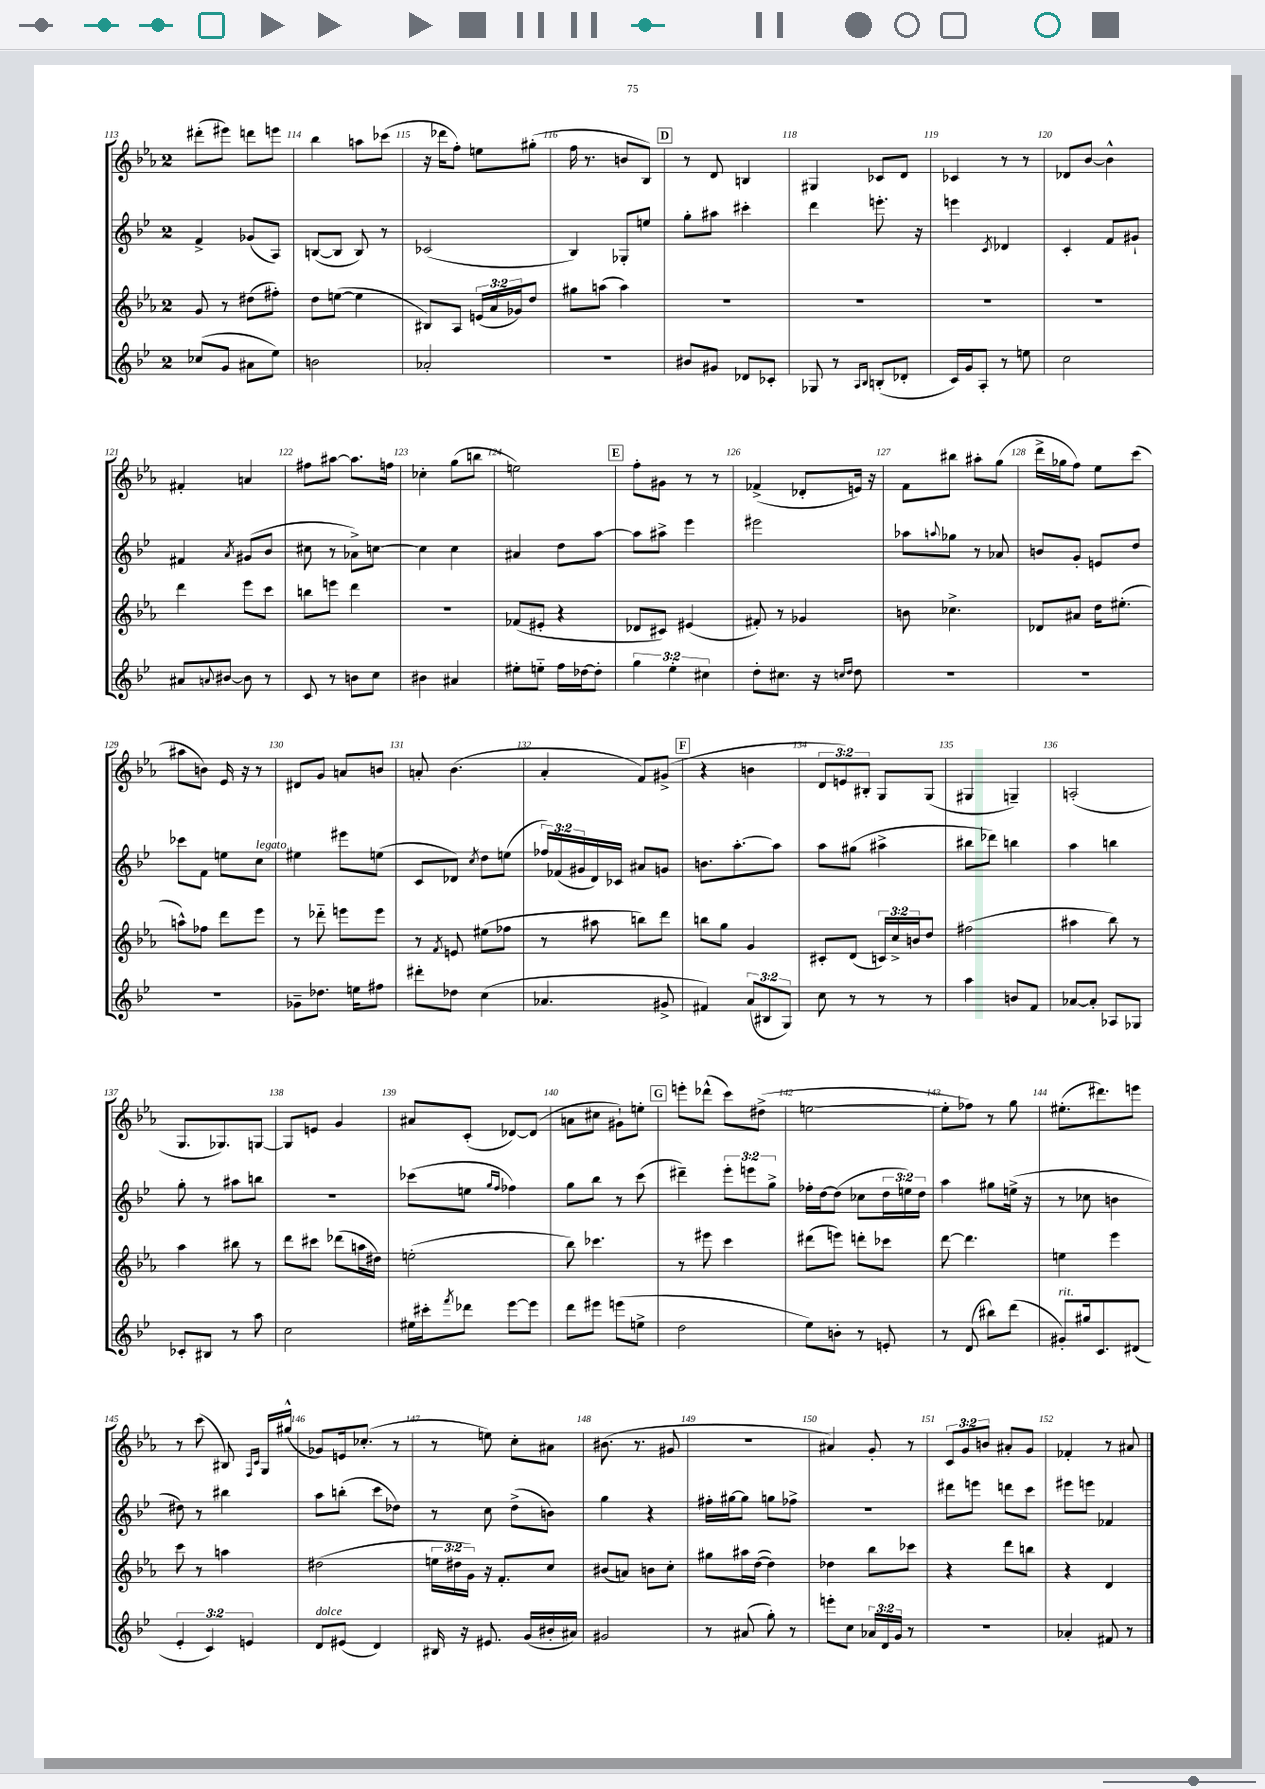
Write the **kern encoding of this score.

**kern	**kern	**kern	**kern
*part4	*part3	*part2	*part1
*staff4	*staff3	*staff2	*staff1
*clefG2	*clefG2	*clefG2	*clefG2
*k[b-e-]	*k[b-e-a-]	*k[b-e-]	*k[b-e-a-]
*M2/4	*M2/4	*M2/4	*M2/4
=113	=113	=113	=113
(8cc-X/L	8g/	4f^/	(8ddd#X'\L
8g/J	8r	.	8eee#X\J)
8a#X\L	(8dd#X\L	(8g-X/L	8dddn\L
8ee-\J)	8ff#X'\J)	8A/J)	8eeen\J
=114	=114	=114	=114
2bn\	8dd\L	([8Bn/L	4bb-\
.	([8een\J	8B/J]	.
.	4ee\]	8B/)	8aan\L
.	.	8r	(8ccc-X\J
=115	=115	=115	=115
2a-X'/	8B#X/L)	(2c-X/	16r
.	.	.	16ddd-X\KL
.	8A-/J	.	8ff'\J)
.	(24en/LL	.	8een\L
.	24a-/	.	.
.	24g-X/J)	.	.
.	8dd/J	.	(8gg#X'\J
=116	=116	=116	=116
2r	8gg#X\L	4B-/)	16ff\
.	.	.	8.r
.	(8aan\J	.	.
.	4aa\)	8G-X'/L	8bn/L
.	.	8een/J	8B-/J)
!!LO:REH:place=s1:t=D
=117	=117	=117	=117
8b#X/L	2r	8gg'\L	8r
8g#X/J	.	8aa#X\J	8d/
8d-X/L	.	4ccc#X'\	4Bn/
8c-X'/J	.	.	.
=118	=118	=118	=118
8G-X/	2r	4ddd\	4G#X/
8r	.	.	.
16qqA/LL	.	.	.
16qqB-/JJ	.	.	.
(8Bn'/L	.	8.eeen'\	8c-X/L
8d-X'/J	.	.	8d/J
.	.	16r	.
=119	=119	=119	=119
16c/LL)	2r	4eeen\	4c-X/
16g/J	.	.	.
8A'/J	.	.	.
.	.	8qc/	.
8r	.	4d-X/	8r
8een\	.	.	8r
=120	=120	=120	=120
2cc\	2r	4c'/	8d-X/L
.	.	.	[8b-/J
.	.	8f/L	4b-^^\]
.	.	8g#X`/J	.
!!LO:LB:g=z
=121	=121	=121	=121
8a#X/L	4ddd\	4f#X/	4f#X'/
8qqan/	.	.	.
[8b#X/J	.	.	.
.	.	8qa/	.
8b#\]	8eee-\L	(8g#X/L	4an/
8r	8ccc\J	8b-/J	.
=122	=122	=122	=122
8c/	8bbn\L	8cc#X\	8ff#X\L
8r	8eeen\J	8r	[8aa#X\J
8bn\L	4ddd\	8a-X^\L)	8.aa#\L]
8cc\J	.	[8ccn\J	.
.	.	.	16ffn\Jk
=123	=123	=123	=123
4b#X\	2r	4cc\]	4cc-X'\
4a#X/	.	4cc\	(8gg\L
.	.	.	8bbn\J
=124	=124	=124	=124
8ee#X'\L	(8f-X/L	4a#X/	2een\)
8een\J	8e#X'/J	.	.
16ff\LL	4r	8dd\L	.
[16dd-X\J	.	.	.
8dd-'\J]	.	[8aa\J	.
!!LO:REH:place=s1:t=E
=125	=125	=125	=125
6gg\	8d-X/L	8aa\L]	8ff'\L
.	8c#X/J)	8aa#X^\J	8g#X\J
6ee-'\	.	.	.
.	(4e#X/	4eee-\	8r
6cc#X\	.	.	.
.	.	.	8r
=126	=126	=126	=126
8dd'\L	8f#X'/)	2eee#X\	(4f-X^/
8.cc#X\J	8r	.	.
.	4g-X/	.	8d-X'/L
16r	.	.	.
16qqccn/LL	.	.	.
16qqdd/JJ	.	.	.
8dd\	.	.	16en/Jk)
.	.	.	16r
=127	=127	=127	=127
2r	8bn\	8aa-X\L	8f\L
.	.	8qqaan/	.
.	4.cc-X^\	8gg-X\J	8bb#X\J
.	.	8r	8aa#X'\L
.	.	8a-X/	(8gg\J
=128	=128	=128	=128
2r	8d-X/L	8bn/L	16ddd^\LL
.	.	.	16gg-X\J
.	8a#X/J	8g'/J	8ff\J)
.	16dd\KL	8en/L	8ee-\L
.	(8.ee#X'\J	.	.
.	.	8dd/J	(8ccc\J
!!LO:LB:g=z
=129	=129	=129	=129
2r	8aan^^\L)	8ccc-X\L	8aa#X\L
.	8ff-X\J	8f\J	8bn\J)
.	8ddd\L	8een\L	16e-/
.	.	.	16r
!	!	!LO:TX:a:i:t=legato	!
.	8eee-\J	8cc\J	8r
=130	=130	=130	=130
8g-X~\L	8r	4ee#X\	8d#X/L
8.dd-X\J	8ddd-X\	.	8g/J
.	8eeen\L	8eee#X\L	8an/L
16een\KL	.	.	.
8ff#X\J	8eee\J	(8een\J	8bn/J
=131	=131	=131	=131
8ddd#X'\L	8r	8c/L	8an'/
.	8qf/	.	.
8dd-X\J	8en/	8d-X/J)	(4.b-\
.	.	8qcc/	.
(4cc\	(8ee#X\L	8dd\L	.
.	8ff-X\J	(8een\J	.
=132	=132	=132	=132
4.a-X/	8r	24ff-X/LL)	4a-'/
.	.	(24f-X/	.
.	.	24g#X/	.
.	8aa#X\	16d/)	.
.	.	16c-X/JJ	.
.	8bbn\L)	8a#X/L	8f/L)
8g#X^/	8ddd\J	8gn/J	(8g#X^/J
!!LO:REH:place=s1:t=F
=133	=133	=133	=133
4f#X/)	8bbn\L	8.bn\L	4r
.	8gg\J	.	.
.	.	[8.aa'\	.
(12a/L	4g/	.	4bn\
12B#X/	.	.	.
.	.	8aa\J]	.
12G/J)	.	.	.
=134	=134	=134	=134
8cc\	8c#X'/L	8aa\L	12d/L
.	.	.	12en/)
8r	(8d/J	(8gg#X\J	.
.	.	.	12B#X'/J
8r	24cn/LL)	4aa#X^\	8G/L
.	24cc^/	.	.
.	24bn/J	.	.
8r	8dd/J	.	(8G/J
=135	=135	=135	=135
4aa\	(2ff#X\	8bb#X\L	4G#X/
.	.	8ddd-X\J)	.
8bn/L	.	4bbn\	4Gn~/)
8f/J	.	.	.
=136	=136	=136	=136
[8a-X/L	4aa#X\	4aa\	(2An'/
8a-'/J]	.	.	.
8A-X/L	8bb-\)	4bbn\	.
8G-X/J	8r	.	.
!!LO:LB:g=z
=137	=137	=137	=137
8c-X'/L	4aa-\	8gg'\	8.G/L
8B#X/J	.	8r	.
.	.	.	8.G-X/)
8r	8bb#X\	8aa#X\L	.
8aa\	8r	8bbn\J	[8Gn/J
=138	=138	=138	=138
2cc\	8ddd\L	2r	8G/L]
.	8ccc#X\J	.	8en/J
.	(8ddd-X\L	.	4g/
.	16aan\L	.	.
.	16dd#X\JJ)	.	.
=139	=139	=139	=139
16ee#X\LL	(2een'\	(8ccc-X\L	8a#X/L
16ccc#X'\J	.	.	.
8qfff/	.	.	.
8ddd-X\J	.	8een\J	(8c'/J
.	.	16qqgg/LL	.
.	.	16qqff/JJ	.
[8eee-\L	.	4ff-X\)	[8d-X/L)
8eee-\J]	.	.	(8d-/J]
=140	=140	=140	=140
8ddd\L	8bb-\)	8gg\L	8an\L
8eee#X\J	4.ccc-X\	8bb-\J	8cc#X\J
(8eeen\L	.	8r	8g#X`\L)
8een^\J	.	(8ccc\	8een'\J
!!LO:REH:place=s1:t=G
=141	=141	=141	=141
2dd\	8r	4ddd#X~\)	8eeen'\L
.	8eee#X\	.	(8ddd-X^^\J
.	4ccc\	12eee-'\L	8ccc\L)
.	.	12eeen\	.
.	.	.	(8dd#X^\J
.	.	12gg^\J	.
=142	=142	=142	=142
8ee-\L)	(8ddd#X\L	16ff-X'\LL	[2een\
.	.	[16dd\J	.
8bn'\J	8eeen\J)	(8dd\J]	.
8r	8dddn'\L	8cc-X\L	.
8en'/	8ccc-X\J	24dd\L	.
.	.	24een\)	.
.	.	24dd\JJ	.
=143	=143	=143	=143
8r	[8ddd\	4aa\	8ee'\L]
(8d/	4.ddd\]	.	8ff-X\J)
8bb#X\L)	.	8gg#X\L	8r
(8ddd\J	.	(16een^\Jk	8gg\
.	.	16r	.
=144	=144	=144	=144
!LO:TX:a:i:t=rit.	!	!	!
8g#X'/L)	4een\	8r	(8.ee#X'\L
16gg#X/k	.	8cc-X\	.
8.c/	.	.	8.ddd#X\)
.	4eee-\	4bn\	.
(8d#X/J	.	.	8eeen\J
!!LO:LB:g=z
=145	=145	=145	=145
6e-'/	8ccc\	8dd#X\)	8r
.	8r	8r	(8ccc\
6c/)	.	.	.
.	4aan\	4bb#X\	8B#X/)
6en/	.	.	.
.	.	.	16qqF/LL
.	.	.	16qqc/JJ
.	.	.	16G/LL
.	.	.	(16gg#X^^/JJ
=146	=146	=146	=146
!LO:TX:a:i:t=dolce	!	!	!
8d/L	(2dd#X\	8aa\L	8g-X/L)
(8e#X/J	.	(8bbn'\J	16en/k
.	.	.	(8.cc-X'/J
4d/)	.	8ccc\L	.
.	.	8dd-X\J)	8r
=147	=147	=147	=147
16B#X/	24een\LL	8r	8r
.	24dd#X\	.	.
16r	.	.	.
.	24g\JJ)	.	.
8.e#X/	16r	8cc\	8een\)
.	8.f'/L	.	.
.	.	(8dd^\L	8cc'\L
(16g/LL	.	.	.
16b#X'/	8cc/J	8bn\J)	8a#X\J
16a#X/JJ)	.	.	.
=148	=148	=148	=148
2g#X/	(8b#X/L	4gg\	(8.b#X\
.	8an/J)	.	.
.	.	.	8.r
.	8bn\L	4r	.
.	8cc'\J	.	8g#X/
=149	=149	=149	=149
8r	8gg#X\L	16ff#X'\LL	2r
.	.	[16gg#X\J	.
(8a#X/	16aa#X\L	8gg#\J]	.
.	([16dd\JJ	.	.
8gg'\)	4dd\])	8ggn\L	.
8r	.	8ff-X^\J	.
=150	=150	=150	=150
8eeen'\L	4dd-X\	2r	4a#X/)
8cc\J	.	.	.
24a-X/LL	8bb-\L	.	8g'/
24d/	.	.	.
24g/JJ	.	.	.
8r	8ccc-X\J	.	8r
=151	=151	=151	=151
2r	4r	8ddd#X\L	12c/L
.	.	.	12g/
.	.	8eeen\J	.
.	.	.	12bn/J
.	8ddd\L	8dddn\L	8a#X'/L
.	8bbn\J	8ccc\J	8g/J
=152	=152	=152	=152
4a-X'/	4r	8eee#X\L	4f-X'/
.	.	8eeen\J	.
8f#X/	4d/	4f-X/	8r
8r	.	.	8a#X/
==	==	==	==
*-	*-	*-	*-
